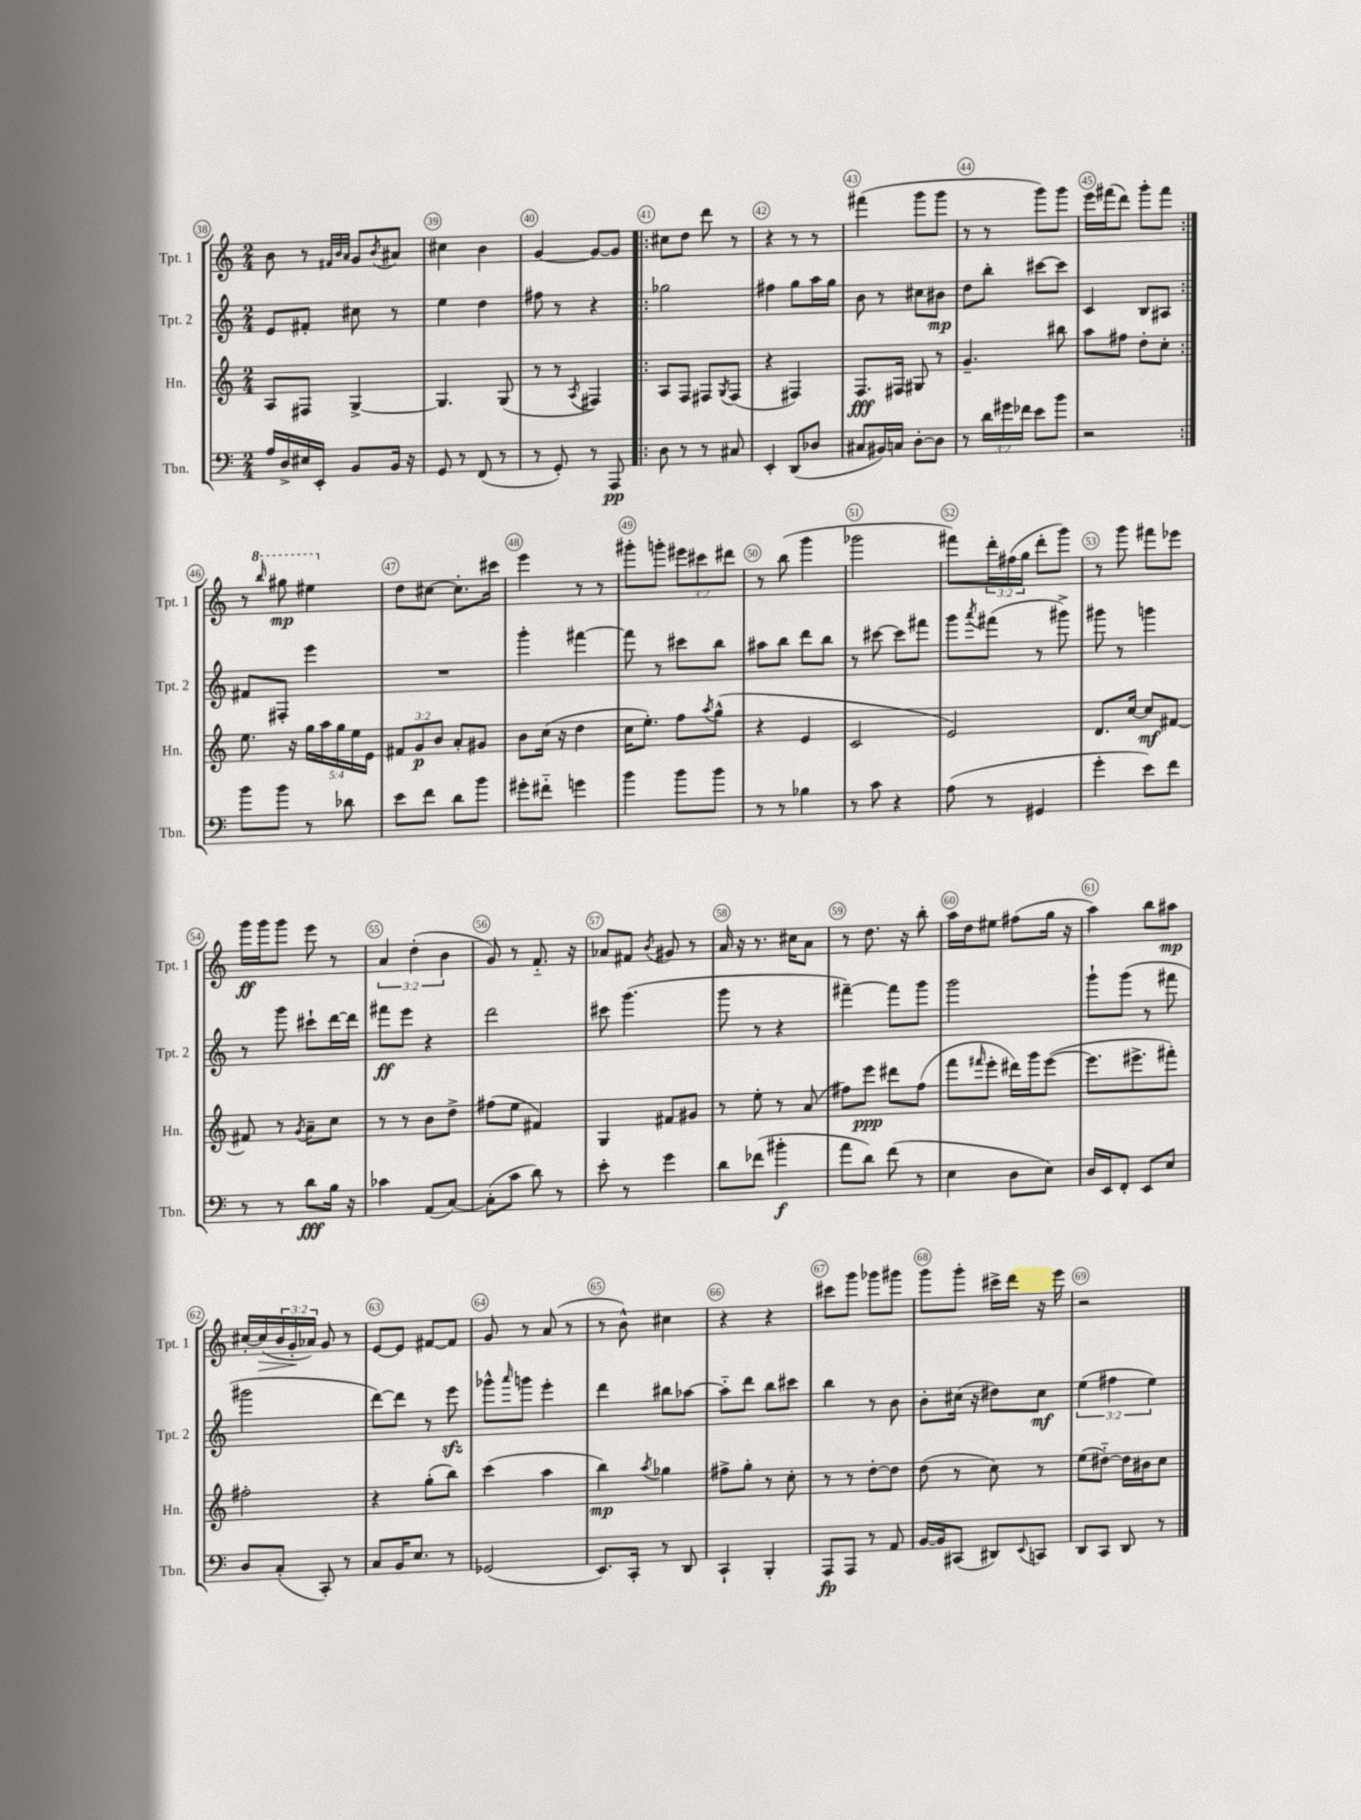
<<
\new StaffGroup <<
\new Staff = "s0" \with { instrumentName = "Tpt. 1" shortInstrumentName = "Tpt. 1" } {
    \clef treble \key c \major \numericTimeSignature \time 2/4 \override Staff.TupletNumber.text = #tuplet-number::calc-fraction-text
    b'8 r8 \grace { fis'32 b'32 a'32 } g'8 \acciaccatura { b'8 } ais'8 |
    cis''4 b'4 |
    g'4~ g'8~ g'8 |
    \repeat volta 2 { cis''8 d''8 d'''8 r8 |
    r4 r8 r8 |
    fis'''4( g'''8 g'''8 |
    r8 r8 g'''8) g'''8 |
    e'''16 fis'''16( d'''8) g'''8-. fis'''8 | }
    r8 \ottava #1 \grace { b'''16 } gis'''8\mp eis'''4 \ottava #0 |
    d''8 cis''8~ cis''8.-. cis'''16 |
    e'''4 r8 r8 |
    gis'''8-. g'''8-. \tuplet 3/2 { eis'''8 cis'''8 dis'''8 } |
    r8 b''8( g'''4 |
    ges'''2 |
    fis'''8) \tuplet 3/2 { d'''16-. fis''16( g''16 } d'''8-. g'''8) |
    r8 g'''8 fis'''8 ees'''8 |
    g'''16\ff g'''16 g'''8 e'''8 r8 |
    \tuplet 3/2 { a'4 d''4-.( b'4 } |
    g'8) r8 f'8.-_ r16 |
    aes'8 fis'8 \acciaccatura { b'8 } gis'8 r8 |
    a'16 r16 r8. cis''16 a'8 |
    r8 d''8. r16 b''8-. |
    a''16 d''16 eis''8 fis''8( g''16 r16 |
    a''4) b''8 ais''8\mp |
    cis''16~-. cis''16\>( \tuplet 3/2 { b'16 g'16-.\! aes'16) } g'8 r8 |
    e'8~ e'8 fis'8~ fis'8 |
    g'8 r8 a'8( r8 |
    r8 b'8-^) cis''4 |
    r4 r4 |
    cis'''8 g'''8 ges'''8 gis'''8 |
    g'''8 g'''8-. cis'''16-> d'''16 r16 e'''16 |
    r2 \bar "|." |
}
\new Staff = "s1" \with { instrumentName = "Tpt. 2" shortInstrumentName = "Tpt. 2" } {
    \clef treble \key c \major \numericTimeSignature \time 2/4 \override Staff.TupletNumber.text = #tuplet-number::calc-fraction-text
    e'8 fis'8-. cis''8 r8 |
    e''4 d''4 |
    fis''8 r8 r4 |
    \repeat volta 2 { ges''2 |
    fis''4 g''8 a''16 g''16 |
    b'8 r8 cis''8 bis'8\mp |
    d''8 b''8-. cis'''8~ cis'''8 |
    c'4 b8 ais8 | }
    fis'8 fis8-. e'''4 |
    R2 |
    g'''4-. fis'''4~ |
    fis'''8 r8 cis'''8 b''8 |
    ais''8 b''8 d'''8 b''8 |
    r8 cis'''8~ cis'''8 fis'''8 |
    g'''8 \acciaccatura { a'''8 } fis'''8( r8 gis'''8->) |
    gis'''8 r8 g'''4 |
    r8 g'''8 cis'''8-! d'''16~ d'''16 |
    fis'''8\ff e'''8 r4 |
    d'''2 |
    cis'''8 g'''4.( |
    g'''8 r8 r4 |
    fis'''4~--) fis'''8 g'''8 |
    g'''2 |
    g'''8-! g'''8( r8 fis'''8 |
    gis'''2 |
    d'''8~) d'''8 r8 e'''8\sfz |
    ges'''8-^ \grace { a'''16 } g'''8 e'''4-. |
    d'''4 bis''8 aes''8~ |
    aes''8-_ d'''8 b''8 cis'''8 |
    b''4 r8 b'8 |
    b'8-. cis''16( r16 dis''8) cis''8\mf |
    \tuplet 3/2 { e''4( fis''4 e''4) } \bar "|." |
}
\new Staff = "s2" \with { instrumentName = "Hn." shortInstrumentName = "Hn." } {
    \clef treble \key c \major \numericTimeSignature \time 2/4 \override Staff.TupletNumber.text = #tuplet-number::calc-fraction-text
    a8 fis8 g4~-> |
    g4. g8( |
    r8 r8 \acciaccatura { a8 } fis4) |
    \repeat volta 2 { a8 f8 fis8 \acciaccatura { g8 } fis8( |
    r4 fis4) |
    f8.\fff fis16 gis8 r8 |
    g'4.-- bis''8 |
    a''8 fis''8 d''8-. c''8-. | }
    e''8. r16 \tuplet 5/4 { g''16 a''16 g''16 e''16 e'16 } |
    \tuplet 3/2 { fis'8 g'8\p b'8 } a'8-. gis'8 |
    b'8 c''16( r16 d''4 |
    c''16 e''8.-.) f''8 \acciaccatura { a''8 } g''8-^( |
    r4 e'4 |
    c'2 |
    e'2) |
    d'8. c''16~ c''8\mf fis'8~ |
    fis'8 r8 \acciaccatura { g'8 } a'8-- c''8 |
    r8 r8 b'8 d''8-> |
    fis''8( e''8 fis'4) |
    g4 fis'8 gis'8 |
    r8 e''8-. r8 a'8( |
    fis''8) e'''8\ppp dis'''8 fis''8( |
    f'''8 \grace { fis'''16 } e'''8-. dis'''16) g'''16 e'''8~( |
    e'''8. eis'''8.-> fis'''8-.) |
    fis''2-. |
    r4 g''8-.( b''8) |
    c'''4( a''4 |
    b''4\mp) \acciaccatura { a''8 } ges''4 |
    fis''8-> g''8-. r8 c''8-. |
    r8 r8 d''8~-. d''8 |
    d''8( r8 c''8) r8 |
    e''8( dis''8~-_) dis''16 bis'16 c''8 \bar "|." |
}
\new Staff = "s3" \with { instrumentName = "Tbn." shortInstrumentName = "Tbn." } {
    \clef bass \key c \major \numericTimeSignature \time 2/4 \override Staff.TupletNumber.text = #tuplet-number::calc-fraction-text
    a16 d16-> eis16 e,16-. b,8 b,16 r16 |
    g,8 r8 f,8( r8 |
    r8 g,8-.) r8 a,,8\pp |
    \repeat volta 2 { d8 r8 r8 cis8 |
    e,4-. d,8( des8 |
    cis8 bis,16) c16 d8~-. d8 |
    r8 \tuplet 3/2 { d'16 gis'16 fes'16 } e'8 b'8 |
    r2 | }
    b'8 b'8 r8 des'8 |
    e'8 f'8 d'8 b'8 |
    gis'8-. fis'8-_ g'4 |
    b'4 b'8 b'8 |
    r8 r8 bes4 |
    r8 c'8 r4 |
    a8( r8 gis,4 |
    g'4-. e'8) f'8 |
    r8 r8 d'8\fff b16 r16 |
    ces'4 a,8( c8~) |
    c8-.( c'8 d'8) r8 |
    e'8-. r8 g'4 |
    d'8 fes'8( bis'4-.\f |
    a'8 d'8) f'8( r8 |
    e4 d8 e8) |
    d16 e,16 f,8-. e,8 e8 |
    d8 c8-.( c,8-.) r8 |
    c8 b,16 e8. r8 |
    ges,2( |
    e,8.) c,16-. r8 d,8 |
    c,4-! b,,4-. |
    a,,8\fp a,,8 r8 a,8 |
    b,16~ b,16 cis,8( dis,8) \appoggiatura { e,8 } c,8 |
    d,8 c,8 d,8 r8 \bar "|." |
}
>>
>>
\layout { \context { \Score currentBarNumber = #38 \override BarNumber.break-visibility = ##(#f #t #t) barNumberVisibility = #all-bar-numbers-visible \override BarNumber.stencil = #(make-stencil-circler 0.1 0.3 ly:text-interface::print) } }
